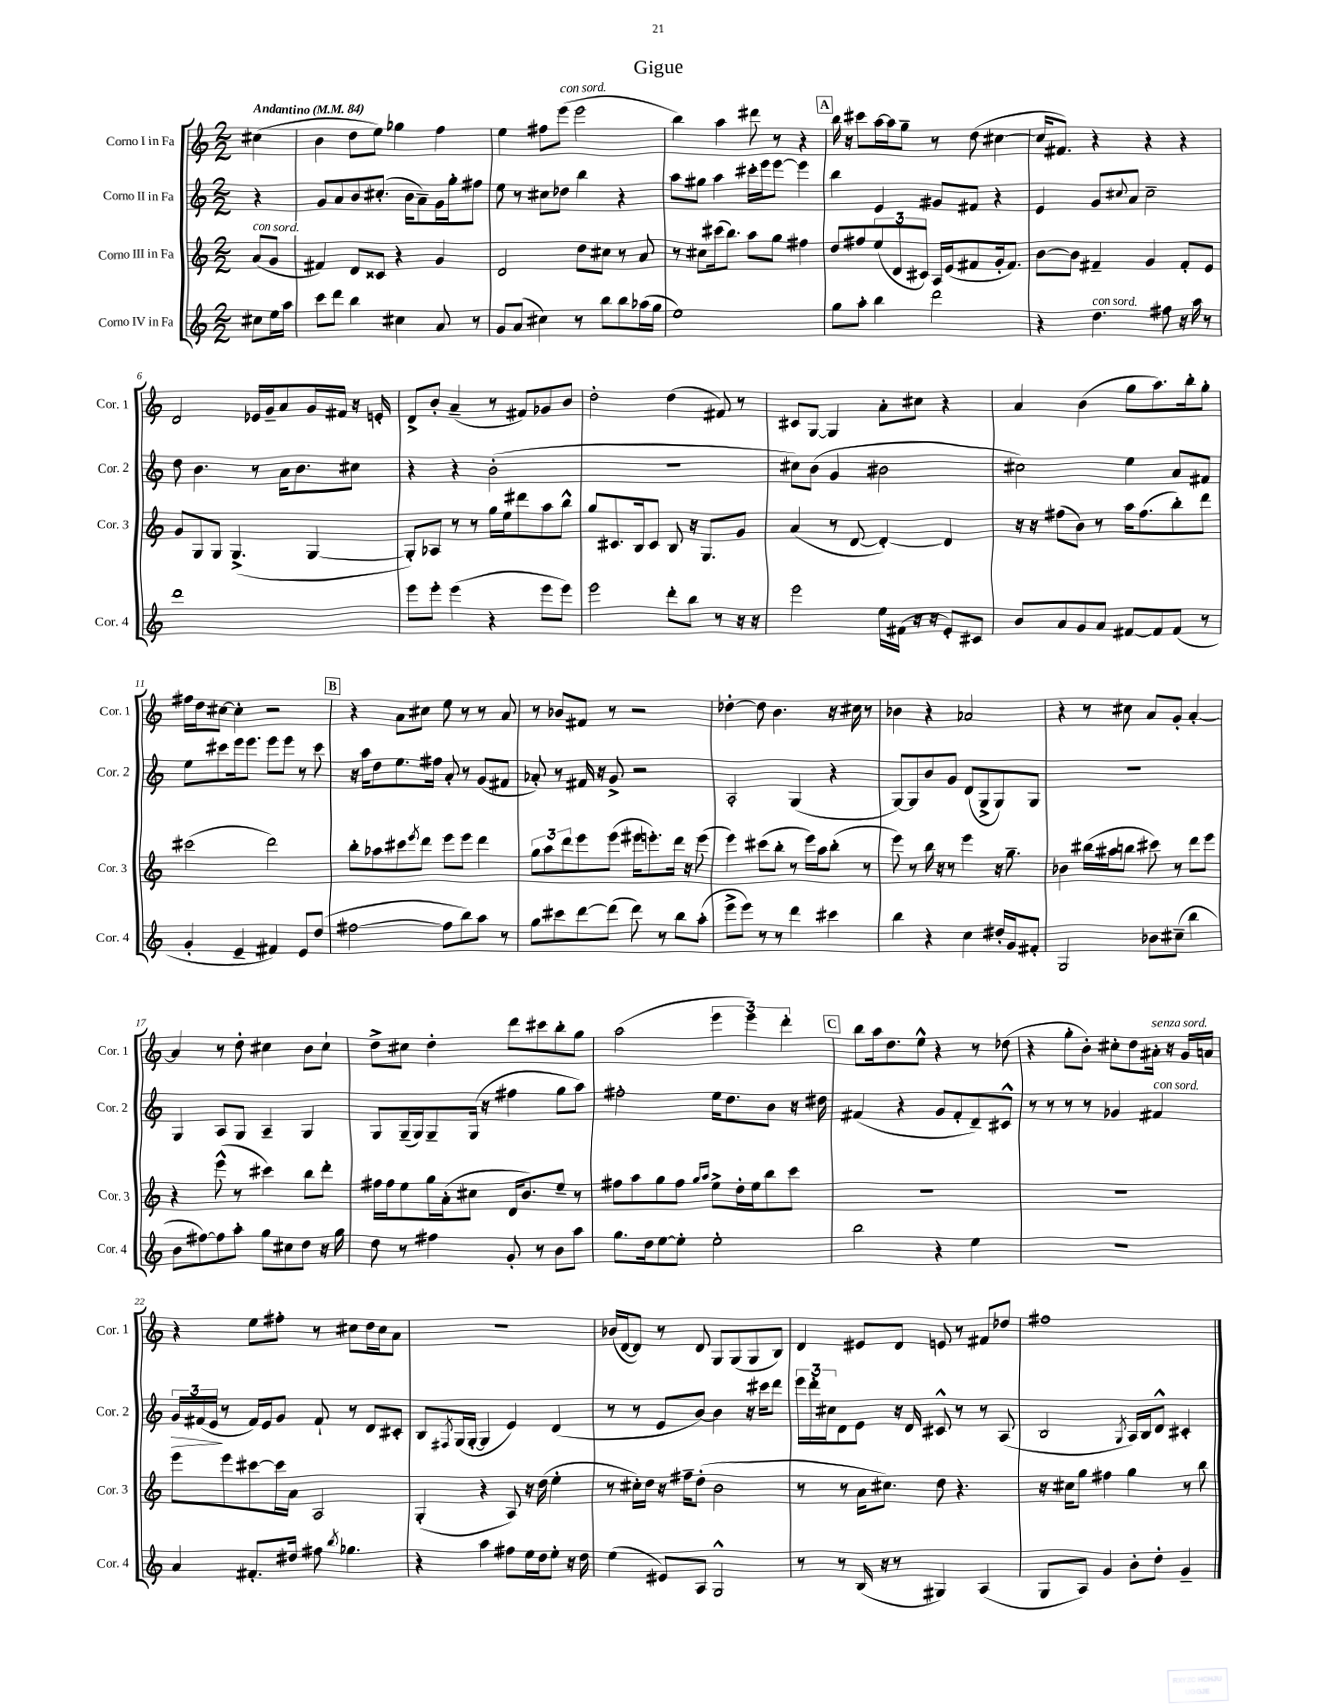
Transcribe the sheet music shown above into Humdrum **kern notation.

**kern	**kern	**kern	**kern
*staff4	*staff3	*staff2	*staff1
*clefG2	*clefG2	*clefG2	*clefG2
*k[]	*k[]	*k[]	*k[]
*M2/2	*M2/2	*M2/2	*M2/2
*MM84	*MM84	*MM84	*MM84
8cc#	(8a	4r	(4cc#
16ee	8g	.	.
16aa	.	.	.
=	=	=	=
8ccc	4f#)	8g	4b
8ddd	.	8a	.
4bb	8d	8b	8dd
.	8c##	(8.cc#'	8ee)
4cc#	4r	.	4gg-
.	.	16b	.
.	.	8a~)	.
8a	4g	16g	4ff
.	.	16gg'	.
8r	.	8ff#	.
=	=	=	=
8g	2d	8ee	4ee
(8a	.	8r	.
4cc#)	.	8cc#	8ff#
.	.	8dd-	(8eee
8r	8dd	4bb	2eee
8bb	8cc#	.	.
8bb	8r	4r	.
(16aa-	8a	.	.
16gg	.	.	.
=	=	=	=
1ee)	8r	8aa	4bb)
.	8cc#	8gg#	.
.	(16ccc#	4aa	4aa
.	8.bb)	.	.
.	8aa	16ccc#'	8ddd#
.	.	16eee	.
.	8gg	[8eee	8r
.	4ff#	4eee]	4r
=	=	=	=
8gg	8dd	4bb	16bb
.	.	.	16r
8aa'	8ff#	.	8ccc#
4bb	(12ee	4e	[16aa
.	.	.	16aa]
.	12d	.	.
.	.	.	8gg~
.	12c#)	.	.
2ddd	16A	8g#	8r
.	(16e	.	.
.	8f#	8f#	(8dd
.	16g'	4r	[4cc#
.	8.f#)	.	.
=	=	=	=
4r	[8b	4e	16cc#]
.	.	.	8.f#)
.	8b]	.	.
4.dd	4f#~	8g	4r
.	.	8qqcc#	.
.	.	8a	.
.	4g	2cc#~	4r
8ff#	.	.	.
16r	8f#'	.	4r
16aa	.	.	.
8r	8e	.	.
=	=	=	=
1ddd	8g	8dd	2d
.	8G	4.b	.
.	8G	.	.
.	(4.G^	.	.
.	.	8r	16e-
.	.	.	16g~
.	.	16a	8a
.	.	8.b	.
.	[4G	.	16g
.	.	.	16f#
.	.	8cc#	16r
.	.	.	16e'
=	=	=	=
8eee	8G'])	4r	8d^
8eee'	8A-	.	8b'
(4eee	8r	4r	(4a~
.	8r	.	.
4r	16gg	(2b'	8r
.	16ee	.	.
.	8ddd#	.	8f#)
8eee	8aa	.	8g-
8eee)	8bb^^	.	8b
=	=	=	=
2eee	8gg	1r	2dd'
.	8.c#	.	.
.	16B	.	.
.	8c#	.	.
8ddd'	8B	.	(4dd
8bb	16r	.	.
.	8.G	.	.
8r	.	.	8f#)
16r	8g	.	8r
16r	.	.	.
=	=	=	=
2eee	(4a	8cc#)	8c#
.	.	(8b	[8G
.	8r	4g	4G]
.	[8d	.	.
16ee	4d'_)	2b#	8a'
(16f#	.	.	.
16r	.	.	8cc#
16r	.	.	.
8e')	4d]	.	4r
8c#	.	.	.
=	=	=	=
8b	16r	2cc#)	4a
.	16r	.	.
8a	(8ff#	.	.
8g	8b)	.	(4b
8a	8r	.	.
[8f#	16aa	4ee	8gg
.	(8.ff#	.	.
8f#]	.	.	8.aa)
(8f#	8bb')	8a	.
.	.	.	16bb'
8r	8ddd	8f#	8gg'
=	=	=	=
4g'	(2ccc#	8ee	16ff#
.	.	.	16dd
.	.	8ccc#	[8cc#
4e~	.	16eee	4cc#']
.	.	8.eee	.
4f#)	2ddd)	8eee	2r
.	.	8eee	.
8e	.	8r	.
(8dd	.	8ccc#	.
=	=	=	=
[2ff#	8bb'	16r	4r
.	.	16aa	.
.	8aa-	8dd	.
.	8ccc#	8.ee	8a
.	8qeee	.	.
.	8ddd	.	8cc#
.	.	16ff#	.
8ff#]	8eee	8a'	8ee
8bb)	8eee	8r	8r
8aa	4ddd	(8g	8r
8r	.	8f#	8a
=	=	=	=
8gg	12gg	8a-')	8r
.	12aa	.	.
8ccc#	.	8r	8b-
.	12ddd	.	.
[8ddd	8eee	16f#	8f#
.	.	16r	.
(8ddd]	(8eee	8g^	8r
8ddd)	16eee#	2r	2r
.	8.eee')	.	.
8r	.	.	.
8bb	16ddd	.	.
.	16r	.	.
(8aa'	(8eee	.	.
=	=	=	=
8eee^	4eee)	2A'	[4dd-'
8eee)	.	.	.
8r	(8ccc#	.	8dd-]
8r	8bb'	.	4.b
4ddd	8r	(4G	.
.	16eee)	.	.
.	16aa	.	.
4ccc#	(8bb'	4r	16r
.	.	.	16cc#
.	8r	.	8r
=	=	=	=
4bb	8eee)	[8G)	4b-
.	8r	8G]	.
4r	16bb	8b	4r
.	16r	.	.
.	8r	8g	.
4cc	4eee	(8d	2a-
.	.	8G^	.
16dd#'	16r	8G)	.
16g	8.gg~	.	.
8f#'	.	8G	.
=	=	=	=
2G	4b-	1r	4r
.	(16bb#	.	8r
.	16aa#	.	.
.	8bb	.	8cc#
8b-	8ccc#)	.	8a
(8cc#~	8r	.	8g'
4bb	8ddd	.	[4a'
.	8eee	.	.
=	=	=	=
8b	4r	4G	4a]
[8ff#)	.	.	.
8ff#]	(8eee^^	8A	8r
8aa'	8r	8G	8dd'
8gg	4ccc#)	4A~	4cc#
8cc#	.	.	.
8dd	8bb	4G	8b
16r	8ddd'	.	8cc#`
16gg	.	.	.
=	=	=	=
8dd	16ff#	8G	8dd^
.	16ff#	.	.
8r	8ee	(16G~	8cc#
.	.	16G)	.
4ff#	16gg	8G~	4dd'
.	(16a'	.	.
.	8cc#	(16G	.
.	.	16r	.
8g'	16d	4ff#	8ddd
.	8.b)	.	.
8r	.	.	8ccc#
8b	8ee~	8gg	8bb'
8aa	8r	8aa)	8gg
=	=	=	=
8.gg	8ff#	2ff#'	(2aa
.	8aa	.	.
16dd	.	.	.
[8ee	8gg	.	.
8ee']	8ff#	.	.
.	16qqgg	.	.
.	16qqaa	.	.
2ee'	8ee^	16ee	6eee
.	.	8.dd	.
.	16dd'	.	.
.	.	.	6eee)
.	16ee	.	.
.	8bb	8b	.
.	.	.	6ddd'
.	8ccc	16r	.
.	.	16dd#	.
=	=	=	=
2bb	1r	(4f#	8bb
.	.	.	16aa
.	.	.	8.dd
.	.	4r	.
.	.	.	8ee^^
4r	.	8g	4r
.	.	8f#'	.
4ee	.	8d~)	8r
.	.	8c#^^	(8dd-
=	=	=	=
1r	1r	8r	4r
.	.	8r	.
.	.	8r	8gg'
.	.	8r	8b')
.	.	4g-	8cc#'
.	.	.	8dd
.	.	4f#	16a#'
.	.	.	16r
.	.	.	16g
.	.	.	16a
=	=	=	=
4a	8eee	24g	4r
.	.	(24f#	.
.	.	24e	.
.	8eee	8r	.
8.f#'	[8ccc#	16f#)	8ee
.	.	16e	.
.	16ccc#]	8g	8ff#'
16dd#	16a	.	.
8ff#	2A	8f#`	8r
8qbb	.	.	.
4.gg-	.	8r	8cc#
.	.	8d	16dd
.	.	.	16cc#
.	.	8c#'	8a
=	=	=	=
4r	(4G'	8B	1r
.	.	8qF#	.
.	.	(16G	.
.	.	[16G'	.
4aa	4r	4G]	.
8ff#	8A)	4e)	.
16ee	16r	.	.
16dd	(16dd	.	.
8ee'	4ee'	(4d	.
16r	.	.	.
16dd	.	.	.
=	=	=	=
(4ee	8r	8r	(16b-
.	.	.	[16d
.	16cc#')	8r	8d])
.	16dd	.	.
8e#)	16r	8e	8r
.	16ff#~	.	.
8A	(8dd'	[8b)	8d
2G^^	2b	4b]	8G
.	.	.	(8G
.	.	16r	8G
.	.	16ccc#	.
.	.	8ddd	8B)
=	=	=	=
8r	8r	24eee	4d
.	.	24ddd'	.
.	.	24cc#	.
8r	8r	8d	.
(16B	16a	8e	8e#
16r	8.cc#)	.	.
8r	.	16r	8d
.	.	16d	.
4G#)	8dd	8c#^^	8e
.	4.r	8r	8r
(4A	.	8r	8f#
.	.	(8A	8dd-
=	=	=	=
8G	16r	2B	1ff#
.	16cc#	.	.
8A)	8gg	.	.
4g	4ff#	.	.
.	.	8qG	.
8b'	4gg	16A)	.
.	.	16B	.
8dd'	.	8d^^	.
4g~	8r	4c#'	.
.	8bb	.	.
==	==	==	==
*-	*-	*-	*-
